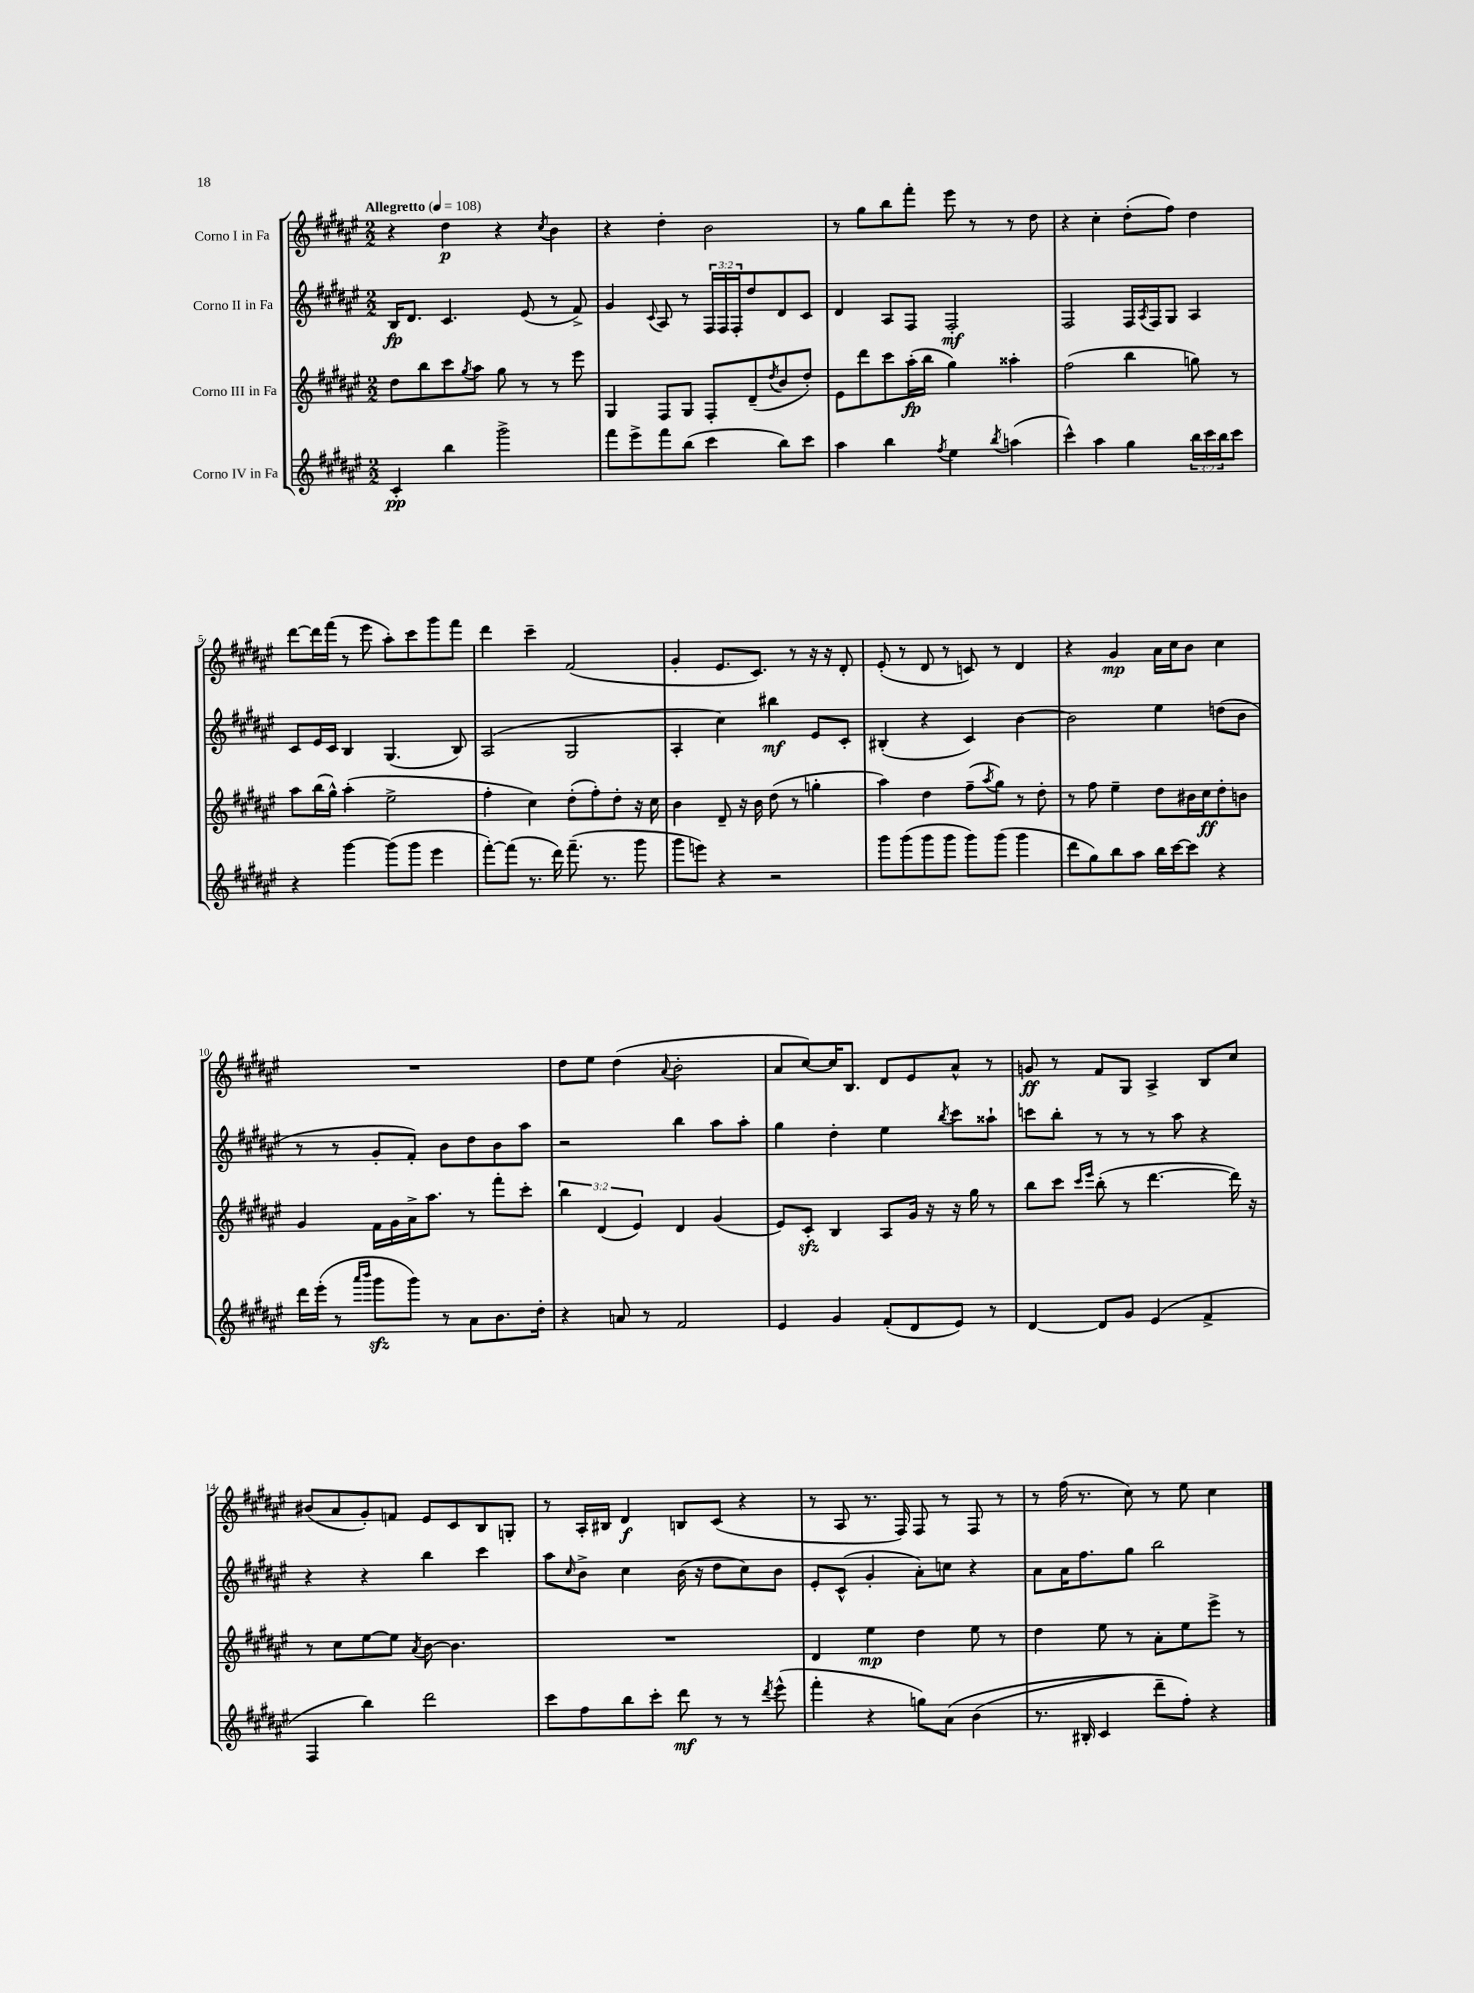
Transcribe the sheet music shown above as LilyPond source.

<<
\new StaffGroup <<
\new Staff = "s0" \with { instrumentName = "Corno I in Fa" } {
    \clef treble \key fis \major \numericTimeSignature \time 2/2 \tempo "Allegretto" 4 = 108
    r4 dis''4\p r4 \acciaccatura { cis''8 } b'4 |
    r4 dis''4-. b'2 |
    r8 gis''8 b''8 fis'''8-. eis'''8 r8 r8 dis''8 |
    r4 cis''4-. dis''8-.( fis''8) dis''4 |
    dis'''8~ dis'''16 fis'''16( r8 eis'''8 ais''8-.) cis'''8 gis'''8 fis'''8 |
    dis'''4 cis'''4-- fis'2( |
    gis'4-. eis'8. cis'8.) r8 r16 r16 dis'8-. |
    eis'8-.( r8 dis'8 r8 c'8) r8 dis'4 |
    r4 gis'4\mp ais'16 cis''16 b'8 cis''4 |
    R1 |
    dis''8 eis''8 dis''4( \appoggiatura { ais'8 } b'2-. |
    ais'8 cis''8~) cis''16 b8. dis'8 eis'8 ais'8-^ r8 |
    g'8\ff r8 fis'8 gis8 ais4-> b8 cis''8 |
    bis'8( ais'8 gis'8-.) f'8 eis'8 cis'8 b8 g8-. |
    r8 ais16-. bis16 dis'4\f b8 cis'8( r4 |
    r8 ais8 r8. fis16) fis8 r8 fis8 r8 |
    r8 fis''16( r8. cis''8) r8 eis''8 cis''4 \bar "|." |
}
\new Staff = "s1" \with { instrumentName = "Corno II in Fa" } {
    \clef treble \key fis \major \numericTimeSignature \time 2/2 \override Staff.TupletNumber.text = #tuplet-number::calc-fraction-text
    b16\fp dis'8. cis'4. eis'8( r8 fis'8->) |
    gis'4 \appoggiatura { cis'8 } ais8 r8 \tuplet 3/2 { fis16 fis16 fis16-. } dis''8 dis'8 cis'8 |
    dis'4 ais8 fis8 fis2-.\mf |
    fis2 fis16 \acciaccatura { ais8 } fis16 gis8 ais4 |
    cis'8 eis'16 cis'16 b4 gis4.( b8) |
    ais2( gis2 |
    ais4-. cis''4) bis''4\mf eis'8 cis'8-. |
    bis4-.( r4 cis'4) b'4~ |
    b'2 eis''4 d''8( b'8 |
    r8 r8 gis'8-. fis'8-.) b'8 dis''8 b'8 ais''8 |
    r2 b''4 ais''8 ais''8-. |
    gis''4 dis''4-. eis''4 \acciaccatura { b''8 } cis'''8 aisis''8-! |
    c'''8 b''8-. r8 r8 r8 ais''8 r4 |
    r4 r4 b''4 cis'''4 |
    ais''8 \grace { cis''16 } b'8-> cis''4 b'16( r16 dis''8 cis''8) b'8 |
    eis'8-. cis'8-^( gis'4-. ais'8-.) c''8 r4 |
    ais'8 ais'16 fis''8. gis''8 b''2 \bar "|." |
}
\new Staff = "s2" \with { instrumentName = "Corno III in Fa" } {
    \clef treble \key fis \major \numericTimeSignature \time 2/2 \override Staff.TupletNumber.text = #tuplet-number::calc-fraction-text
    dis''8 b''8 cis'''8 \acciaccatura { gis''8 } ais''8 gis''8 r8 r8 eis'''8 |
    gis4 fis8 gis8 fis8-. dis'8--( \acciaccatura { dis''8 } b'8 dis''8-.) |
    eis'8 dis'''8 cis'''8 ais''16-.\fp( b''16 gis''4) aisis''4-. |
    fis''2( b''4 g''8) r8 |
    ais''8 b''16( gis''16-^) ais''4-.( eis''2-> |
    fis''4-. cis''4) dis''8-.( fis''8-.) dis''8-. r16 cis''16 |
    b'4 dis'8-- r16 b'16 dis''8( r8 g''4-. |
    ais''4) dis''4 fis''8--( \acciaccatura { ais''8 } gis''8) r8 dis''8-. |
    r8 fis''8 eis''4-- dis''8 bis'16 cis''16\ff dis''8-. b'8 |
    gis'4 fis'16 gis'16 ais'16-> ais''8. r8 fis'''8-. cis'''8-. |
    \tuplet 3/2 { b''4 dis'4( eis'4) } dis'4 gis'4( |
    eis'8) cis'8-.\sfz b4 ais8 gis'16 r16 r16 gis''16 r8 |
    b''8 cis'''8 \grace { cis'''16 eis'''16 } b''8-.( r8 dis'''4.~ dis'''16) r16 |
    r8 cis''8 eis''8~ eis''8 \acciaccatura { ais'8 } b'8~ b'4. |
    R1 |
    dis'4 eis''4\mp dis''4 eis''8 r8 |
    dis''4 eis''8 r8 ais'8-. eis''8 eis'''8-> r8 \bar "|." |
}
\new Staff = "s3" \with { instrumentName = "Corno IV in Fa" } {
    \clef treble \key fis \major \numericTimeSignature \time 2/2 \override Staff.TupletNumber.text = #tuplet-number::calc-fraction-text
    cis'4-.\pp b''4 gis'''2-> |
    fis'''8 eis'''8-> fis'''8 b''8( cis'''4 b''8) cis'''8 |
    ais''4 b''4 \acciaccatura { fis''8 } eis''4 \acciaccatura { b''8 } a''4( |
    cis'''4-^) ais''4 gis''4 \tuplet 3/2 { b''16 cis'''16 b''16 } cis'''8 |
    r4 gis'''4~ gis'''8( gis'''8 eis'''4 |
    fis'''8~-.) fis'''8( r8. dis'''16) fis'''8.--( r8. gis'''8 |
    gis'''8 e'''8) r4 r2 |
    gis'''8 gis'''8( gis'''8 gis'''8 gis'''8) gis'''8( gis'''4 |
    dis'''8 gis''8) b''8 ais''8 b''16 cis'''16~ cis'''8 r4 |
    dis'''16 eis'''16-.( r8 \grace { ais'''16 b'''16 } gis'''8\sfz gis'''8) r8 ais'8 b'8. dis''16-. |
    r4 a'8 r8 fis'2 |
    eis'4 gis'4 fis'8-.( dis'8 eis'8) r8 |
    dis'4~ dis'8 gis'8 eis'4( fis'4-> |
    fis4 b''4) dis'''2 |
    cis'''8 fis''8 b''8 cis'''8-. dis'''8\mf r8 r8 \acciaccatura { dis'''8 } eis'''8-^( |
    fis'''4-. r4 g''8) ais'8\( b'4( |
    r8. bis16-. cis'4 dis'''8--) fis''8-.\) r4 \bar "|." |
}
>>
>>
